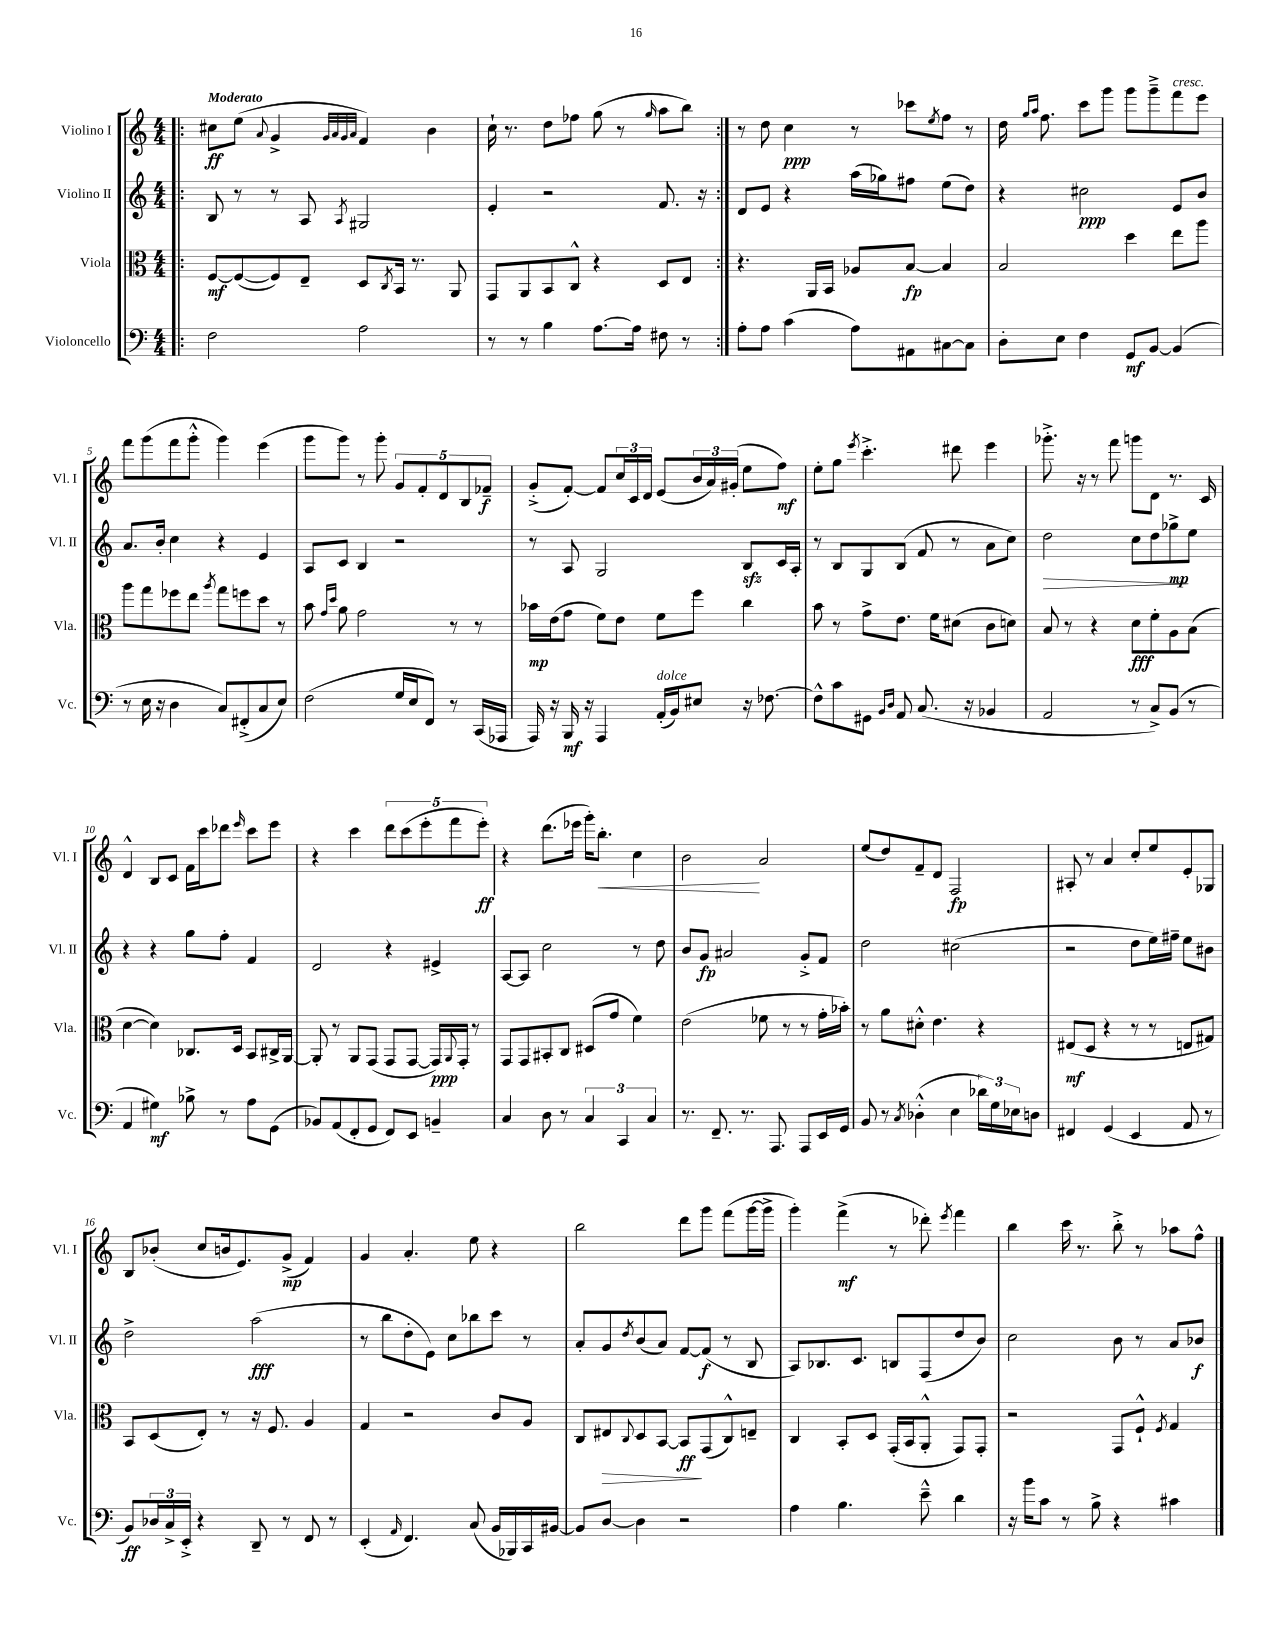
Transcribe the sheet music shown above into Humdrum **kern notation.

**kern	**kern	**kern	**kern
*staff4	*staff3	*staff2	*staff1
*clefF4	*clefC3	*clefG2	*clefG2
*k[]	*k[]	*k[]	*k[]
*M4/4	*M4/4	*M4/4	*M4/4
=!|:	=!|:	=!|:	=!|:
2F	[8F	8B	8cc#
.	(8F_	8r	(8ee
.	.	.	8qqa
.	8F])	8r	4g^
.	8E~	8A	.
.	.	.	32qqg
.	.	.	32qqa
.	.	.	32qqg
.	.	8qA	32qqa
2A	8D	2G#	4f)
.	8qC	.	.
.	16BB	.	.
.	8.r	.	.
.	.	.	4b
.	8AA	.	.
=	=	=	=
8r	8GG	4e'	16cc`
.	.	.	8.r
8r	8AA	.	.
4B	8BB	2r	8dd
.	8C^^	.	8ff-
[8.A	4r	.	(8gg
.	.	.	8r
16A]	.	.	.
.	.	.	16qqgg
8F#	8D	8.f	8aa
8r	8E	.	8bb)
.	.	16r	.
=:|!	=:|!	=:|!	=:|!
8A'	4.r	8d	8r
8A	.	8e	8dd
(4c	.	4r	4cc
.	16AA	.	.
.	16BB	.	.
8A)	8A-	(16aa	8r
.	.	16gg-)	.
8AA#	[8B	8ff#	8ccc-
.	.	.	8qee
[8C#	4B]	(8ee	8ff
8C#]	.	8dd)	8r
=	=	=	=
8D'	2B	4r	16dd
.	.	.	16qqgg
.	.	.	16qqaa
.	.	.	8.ff
8E	.	.	.
4F	.	2cc#	8ccc
.	.	.	8ggg
8GG	4dd	.	8ggg
[8BB	.	.	8ggg~^
(4BB]	8ee	8e	8fff
.	8aa	8b	8eee
=	=	=	=
8r	8aa	8.a	8fff
16E	8gg	.	(8ggg
16r	.	16b'	.
4D	8ff-	4cc	8fff
.	8ee	.	8ggg'^^
.	8qaa	.	.
8C)	8gg	4r	4ggg)
(8FF#'^	8ff	.	.
8C	8dd	4e	(4eee
8E)	8r	.	.
=	=	=	=
(2F	8b	8A	8ggg
.	16qqg	.	.
.	16qqdd	.	.
.	8a	8c	8ggg)
.	2g	4B	8r
.	.	.	8ggg'
16G	.	2r	10g
16E	.	.	.
.	.	.	10f'
8FF)	.	.	.
.	.	.	10d
8r	8r	.	.
.	.	.	10B
(16CC	8r	.	.
.	.	.	10f-~
16AAA-	.	.	.
=	=	=	=
16AAA)	16b-	8r	(8g'^
16r	(16e	.	.
16BBB	8g	8A	[8f')
16r	.	.	.
4AAA	8f)	2G	8f]
.	8e	.	24cc
.	.	.	24c
.	.	.	24d
(16AA'	8f	.	(8e
16BB)	.	.	.
8E#	8ff	.	24b
.	.	.	24a)
.	.	.	(24g#'
16r	4cc	8B	8ee
[8.F-	.	.	.
.	.	16c	8ff)
.	.	16A'	.
=	=	=	=
8F-^^]	8b	8r	8ee'
8c	8r	8B	8gg
.	.	.	8qeee
8GG#	8g^	8G	4.ccc'^
16qqBB	.	.	.
16qqD	.	.	.
8AA	8.e	(8B	.
(8.C	.	8f	.
.	16f	.	.
.	(8d#	8r	8ddd#
16r	.	.	.
4BB-	8c	8a	4eee
.	8d)	8cc)	.
=	=	=	=
2AA	8B	2dd	8.ggg-'^
.	8r	.	.
.	.	.	16r
.	4r	.	8r
.	.	.	8fff
8r	8d	8cc	8ggg
8C^)	8f'	8dd	8d
(8BB	8A	8gg-^	8.r
8r	(8B	8ee	.
.	.	.	16c
=	=	=	=
4AA	[4d	4r	4d^^
4G#)	4d])	4r	8B
.	.	.	8c
8B-^	8.C-	8gg	16f
.	.	.	16ccc
8r	.	8ff'	8ddd-
.	16D	.	.
.	.	.	16qqeee
8A	8BB	4f	8ccc
(8GG	16C#^	.	8eee
.	[16AA	.	.
=	=	=	=
8BB-)	8AA']	2d	4r
(8AA	8r	.	.
8FF'	8AA	.	4ccc
8GG	(8GG	.	.
8FF)	8GG	4r	10ddd
.	.	.	(10ccc
8EE	[8GG	.	.
.	.	.	10eee'
4BB~	16GG])	4e#^	.
.	.	.	10fff
.	8qqAA	.	.
.	16GG'	.	.
.	8r	.	.
.	.	.	10eee')
=	=	=	=
4C	8GG	[8A	4r
.	8GG	8A]	.
8D	8BB#'	2cc	(8.ddd
8r	8C	.	.
.	.	.	16eee-
6C	(8D#	.	16ggg')
.	.	.	8.bb'
.	8g	.	.
6CC	.	.	.
.	4f)	8r	4cc
6C	.	.	.
.	.	8dd	.
=	=	=	=
8.r	(2e	8b	2b
.	.	8g	.
8.FF~	.	.	.
.	.	2a#	.
8.r	.	.	.
.	8f-	.	2a
8.AAA	.	.	.
.	8r	.	.
8AAA	8r	8g'^	.
16EE	16g'	8f	.
16GG	16b-')	.	.
=	=	=	=
8BB	8r	2dd	(8ee
8r	8a	.	8dd)
8qC	.	.	.
(4D-'^^	8d#'^^	.	8f~
.	4.e	.	8d
4E	.	(2cc#	2F
24d-)	4r	.	.
24G	.	.	.
24E-	.	.	.
8D	.	.	.
=	=	=	=
4FF#	(8E#	2r	8A#'
.	8D	.	8r
(4GG	4r	.	4a
4EE	8r	8dd	8cc'
.	8r	16ee)	8ee
.	.	16ff#~	.
8AA	8E	8ee	8e'
8r	8G#)	8b#	8G-
=	=	=	=
8BB)	8BB	2dd^	8B
24D-	(8D	.	(8b-'
24C^	.	.	.
24EE'^	.	.	.
4r	8E')	.	8cc
.	8r	.	16b
.	.	.	8.e)
8DD~	16r	(2aa	.
.	8.F	.	.
8r	.	.	(8g^
8FF	4A	.	4f)
8r	.	.	.
=	=	=	=
(4EE'	4G	8r	4g
.	.	8bb	.
16qqAA	.	.	.
4.FF)	2r	8dd'	4.a'
.	.	8e)	.
.	.	8cc	.
(8C	.	8bb-	8ee
16BB	8c	8ccc	4r
16BBB-)	.	.	.
16CC	8A	8r	.
[16BB#	.	.	.
=	=	=	=
8BB#]	8C	8a'	2bb
[8D	8E#	8g	.
.	8qqC	8qdd	.
4D]	8D	(8b	.
.	[8BB	8a)	.
2r	8BB]	[8f	8ddd
.	(8GG	(8f]	8ggg
.	8C^^)	8r	(8fff
.	8E~	8B	[16ggg
.	.	.	16ggg^]
=	=	=	=
4A	4C	8A)	4ggg')
.	.	8.B-	.
4.B	8BB'	.	(4fff^
.	.	8.c	.
.	8D	.	.
.	(16GG'	8B	8r
.	16BB	.	.
8e~^^	8AA'^^	(8F	8ddd-')
.	.	.	8qeee
4d	8GG)	8dd	4fff
.	8GG'	8b)	.
=	=	=	=
16r	2r	2cc	4bb
16b	.	.	.
8c	.	.	.
8r	.	.	16ccc
.	.	.	8.r
8B^	.	.	.
4r	8GG	8b	8bb'^
.	8F`^^	8r	8r
.	8qF	.	.
4c#	4G	8a	8aa-
.	.	8b-	8ff^^
==	==	==	==
*-	*-	*-	*-
